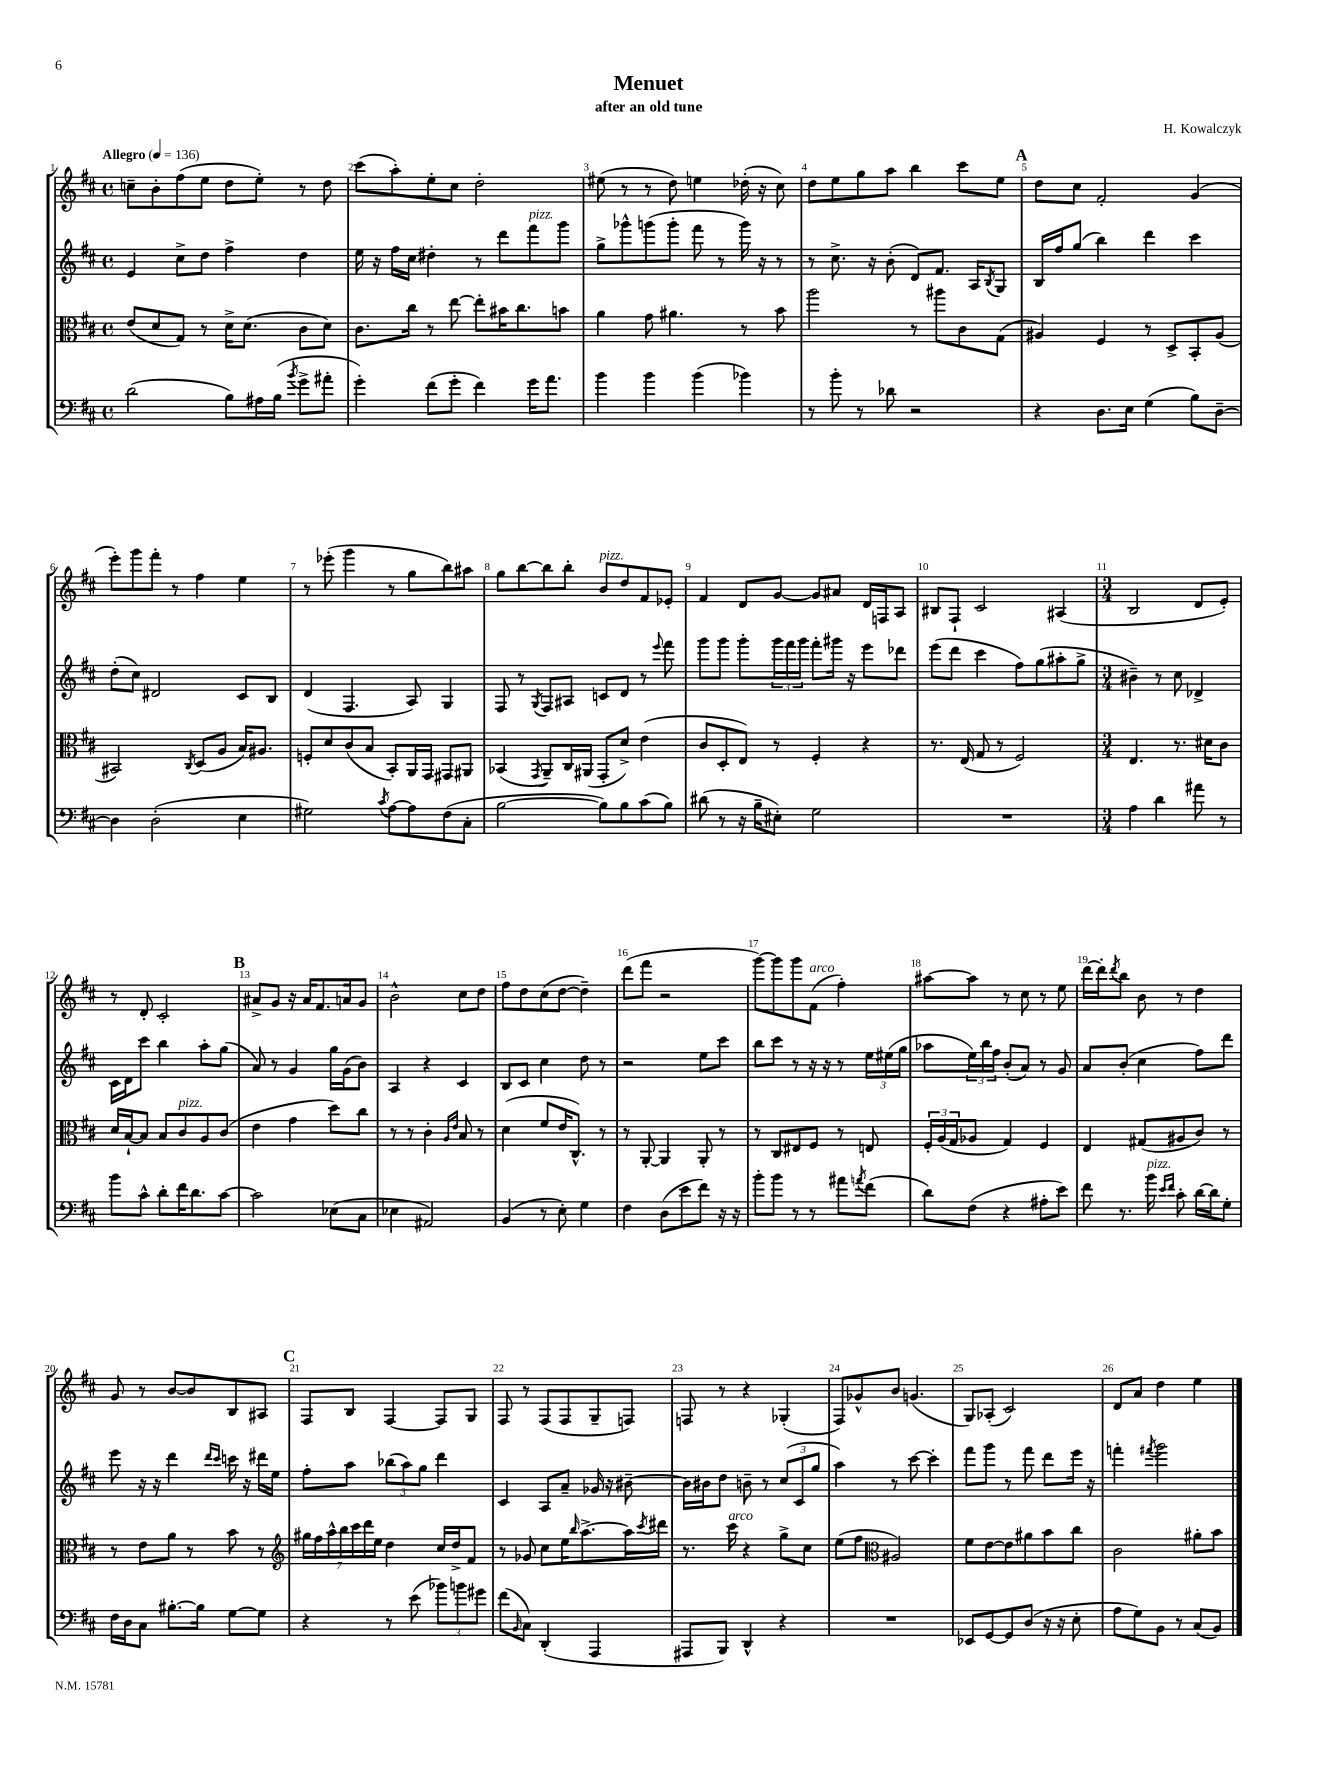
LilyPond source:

\header { title = "Menuet" composer = "H. Kowalczyk" subtitle = "after an old tune" }
<<
\new StaffGroup <<
\new Staff = "s0" {
    \clef treble \key d \major \defaultTimeSignature \time 4/4 \tempo "Allegro" 4 = 136
    c''8-- b'8-. fis''8( e''8 d''8 e''8-.) r8 d''8 |
    cis'''8( a''8-.) e''8-. cis''8 d''2-. |
    eis''8( r8 r8 d''8) e''4 des''16-.( r16 cis''8) |
    d''8 e''8 g''8 a''8 b''4 cis'''8 e''8 |
    \mark \markup { \bold "A" } d''8 cis''8 fis'2-. g'4( |
    e'''8-.) g'''8 fis'''8-. r8 fis''4 e''4 |
    r8 ees'''8-.( g'''4 r8 g''8 b''8) ais''8 |
    g''8 b''8~ b''8 b''8-. b'8^\markup { \italic "pizz." } d''8 fis'8 ees'8-. |
    fis'4 d'8 g'8~ g'8 ais'8 d'16 f16 a8 |
    bis8 fis8-! cis'2 ais4( |
    \numericTimeSignature \time 3/4 b2 d'8 e'8-.) |
    r8 d'8-. cis'2-. |
    \mark \markup { \bold "B" } ais'8-> g'8 r16 ais'16 fis'8. a'16 g'8 |
    b'2-^ cis''8 d''8 |
    fis''8 d''8 cis''8( d''8~ d''4--) |
    d'''8( fis'''8 r2 |
    g'''8~) g'''8 g'''8 fis'8^\markup { \italic "arco" }( fis''4-.) |
    ais''8~ ais''8 r8 cis''8 r8 e''8 |
    d'''16~ d'''16-. \acciaccatura { d'''8 } b''8 b'8 r8 d''4 |
    g'8 r8 b'8~ b'8 b8 ais8 |
    \mark \markup { \bold "C" } fis8 b8 fis4~ fis8 g8 |
    fis8 r8 fis8( fis8 g8-- f8) |
    f8 r8 r4 ges4-.( |
    fis8) ges'8-^ b'8 g'4.( |
    g8) aes8-.( cis'2) |
    d'8 a'8 d''4 e''4 \bar "|." |
}
\new Staff = "s1" {
    \clef treble \key d \major \defaultTimeSignature \time 4/4
    e'4 cis''8-> d''8 fis''4-> d''4 |
    e''16 r16 fis''16 cis''16 dis''4-. r8 d'''8 fis'''8^\markup { \italic "pizz." } g'''8 |
    g''8-> ges'''8-^ g'''8( g'''8-. fis'''8 r8 g'''16) r16 r8 |
    r8 cis''8.-> r16 b'8-.( d'8) fis'8. a16 \acciaccatura { b8 } g8 |
    \mark \markup { \bold "A" } b16 fis''16 g''8( b''4) d'''4 cis'''4 |
    d''8-.( cis''8) dis'2 cis'8 b8 |
    d'4( fis4. a8) g4 |
    fis8 r8 \acciaccatura { g8 } fis8 ais8 c'8 d'8 r8 \appoggiatura { e'''8 } fis'''8 |
    g'''8 g'''8 g'''8-. \tuplet 3/2 { g'''16 fis'''16 g'''16 } fis'''8-. gis'''16 r16 e'''8 des'''8 |
    e'''8( d'''8 cis'''4 fis''8) g''8( ais''8-. g''8-> |
    \numericTimeSignature \time 3/4 bis'4--) r8 cis''8 des'4-> |
    cis'16 d'16 cis'''8 b''4 a''8-. g''8( |
    \mark \markup { \bold "B" } a'8) r8 g'4 g''16 g'16( b'8) |
    a4 r4 cis'4 |
    b8 cis'8 cis''4 d''8 r8 |
    r2 e''8 cis'''8 |
    b''8 cis'''8 r8 r16 r16 r8 \tuplet 3/2 { e''16 eis''16( g''16 } |
    aes''8 \tuplet 3/2 { e''16) b''16 fis''16 } b'8-.( a'8) r8 g'8 |
    a'8 b'8-.( cis''4 fis''8) d'''8 |
    e'''8 r16 r16 d'''4 \grace { d'''16 cis'''16 } c'''16 r16 dis'''16 e''16 |
    \mark \markup { \bold "C" } fis''8-. a''8 \tuplet 3/2 { bes''8( a''8) g''8 } d'''4 |
    cis'4 a8 a'8-- ges'16 r16 bis'8~-- |
    bis'16 bis'16 d''8 b'8-- r8 \tuplet 3/2 { cis''8( cis'8 g''8 } |
    a''4) r8 cis'''8~ cis'''4-. |
    fis'''8 g'''8 r8 fis'''8 d'''8 e'''16 r16 |
    f'''4-. \acciaccatura { fis'''8 } g'''2 \bar "|." |
}
\new Staff = "s2" {
    \clef alto \key d \major \defaultTimeSignature \time 4/4
    e'8( d'8 g8) r8 d'16-> d'8.( cis'8 d'8) |
    cis'8. cis''16 r8 e''8~ e''8-. bis'16 cis''8. b'8 |
    a'4 g'8 ais'4. r8 b'8 |
    a''2 r8 ais''8 cis'8 g8( |
    \mark \markup { \bold "A" } ais4) fis4 r8 d8-> b,8-. ais8( |
    bis,2) \acciaccatura { cis8 } d8( a8 b16) ais8. |
    f8-. d'8 cis'8( b8 b,8-.) a,16 g,16 gis,8 ais,8 |
    bes,4( \acciaccatura { g,8 } a,8--) cis16 ais,16( g,8-. d'8->) e'4( |
    cis'8 d8-. e8) r8 fis4-. r4 |
    r8. e16( g8 r8 fis2) |
    \numericTimeSignature \time 3/4 e4. r8. dis'16 cis'8 |
    d'16 b16~-! b8 b8 cis'8^\markup { \italic "pizz." } a8 cis'8( |
    \mark \markup { \bold "B" } e'4 g'4 d''8) cis''8 |
    r8 r8 cis'4-. \grace { a16 e'16 } b8 r8 |
    d'4( fis'8 e'16 cis8.-^) r8 |
    r8 a,8~-. a,4 a,8-. r8 |
    r8 cis8 eis8 fis8 r8 e8 |
    \tuplet 3/2 { fis16-. a16( g16 } aes8 g4) fis4 |
    e4 gis8( ais8 cis'8) r8 |
    r8 e'8 a'8 r8 b'8 r8 |
    \mark \markup { \bold "C" } \clef treble \tuplet 7/4 { gis''16 fis''16 a''16-^ b''16 cis'''16 d'''16 e''16 } d''4 cis''16 d''16-> fis'8 |
    r8 ges'8 cis''8 e''16 \grace { b''16 } a''8.~-> a''16 \acciaccatura { cis'''8 } dis'''16 |
    r8. cis'''16^\markup { \italic "arco" } r4 g''8-> cis''8 |
    e''8( fis''8 \clef alto ais2) |
    fis'8 e'8~ e'8 ais'8 b'8 cis''8 |
    cis'2 ais'8-. b'8 \bar "|." |
}
\new Staff = "s3" {
    \clef bass \key d \major \defaultTimeSignature \time 4/4
    d'2( b8) ais16 b16( \acciaccatura { b'8 } g'8-> ais'8-. |
    g'4-.) fis'8( g'8-. fis'4) g'16 a'8. |
    b'4 b'4 b'4( bes'4) |
    r8 b'8-. r8 des'8 r2 |
    \mark \markup { \bold "A" } r4 d8. e16 g4( b8) d8~-- |
    d4 d2-.( e4 |
    gis2) \acciaccatura { cis'8 } a8~ a8 fis8( cis8-. |
    b2~ b8) b8 cis'8( b8) |
    dis'8( r8 r16 b16-- eis8-.) g2 |
    R1 |
    \numericTimeSignature \time 3/4 a4 d'4 ais'8 r8 |
    b'8 cis'8-^ d'8-. fis'16 d'8. cis'8~ |
    \mark \markup { \bold "B" } cis'2 ees8( cis8 |
    ees4 ais,2) |
    b,4( r8 e8-.) g4 |
    fis4 d8( e'8 fis'8) r16 r16 |
    b'8-. b'8 r8 r8 ais'8 \acciaccatura { a'8 } fis'8( |
    d'8) fis8( r4 ais8-. e'8) |
    fis'8 r8. b'16^\markup { \italic "pizz." } \grace { e'16 fis'16 } cis'8-. d'16~ d'16 g8-. |
    fis16 d16 cis8 bis8.~-. bis16 g8~ g8 |
    \mark \markup { \bold "C" } r4 r8 e'8( \tuplet 3/2 { bes'8) b'8 gis'8 } |
    fis'8( \grace { b,16 } cis8) d,4-.( a,,4 |
    ais,,8 b,,8) d,4-^ r4 |
    R2. |
    ees,8 g,8~ g,8 d8( r16 r16 e8-. |
    a8 g8) b,8 r8 cis8( b,8) \bar "|." |
}
>>
>>
\layout { \context { \Score \override BarNumber.break-visibility = ##(#f #t #t) barNumberVisibility = #all-bar-numbers-visible } }
